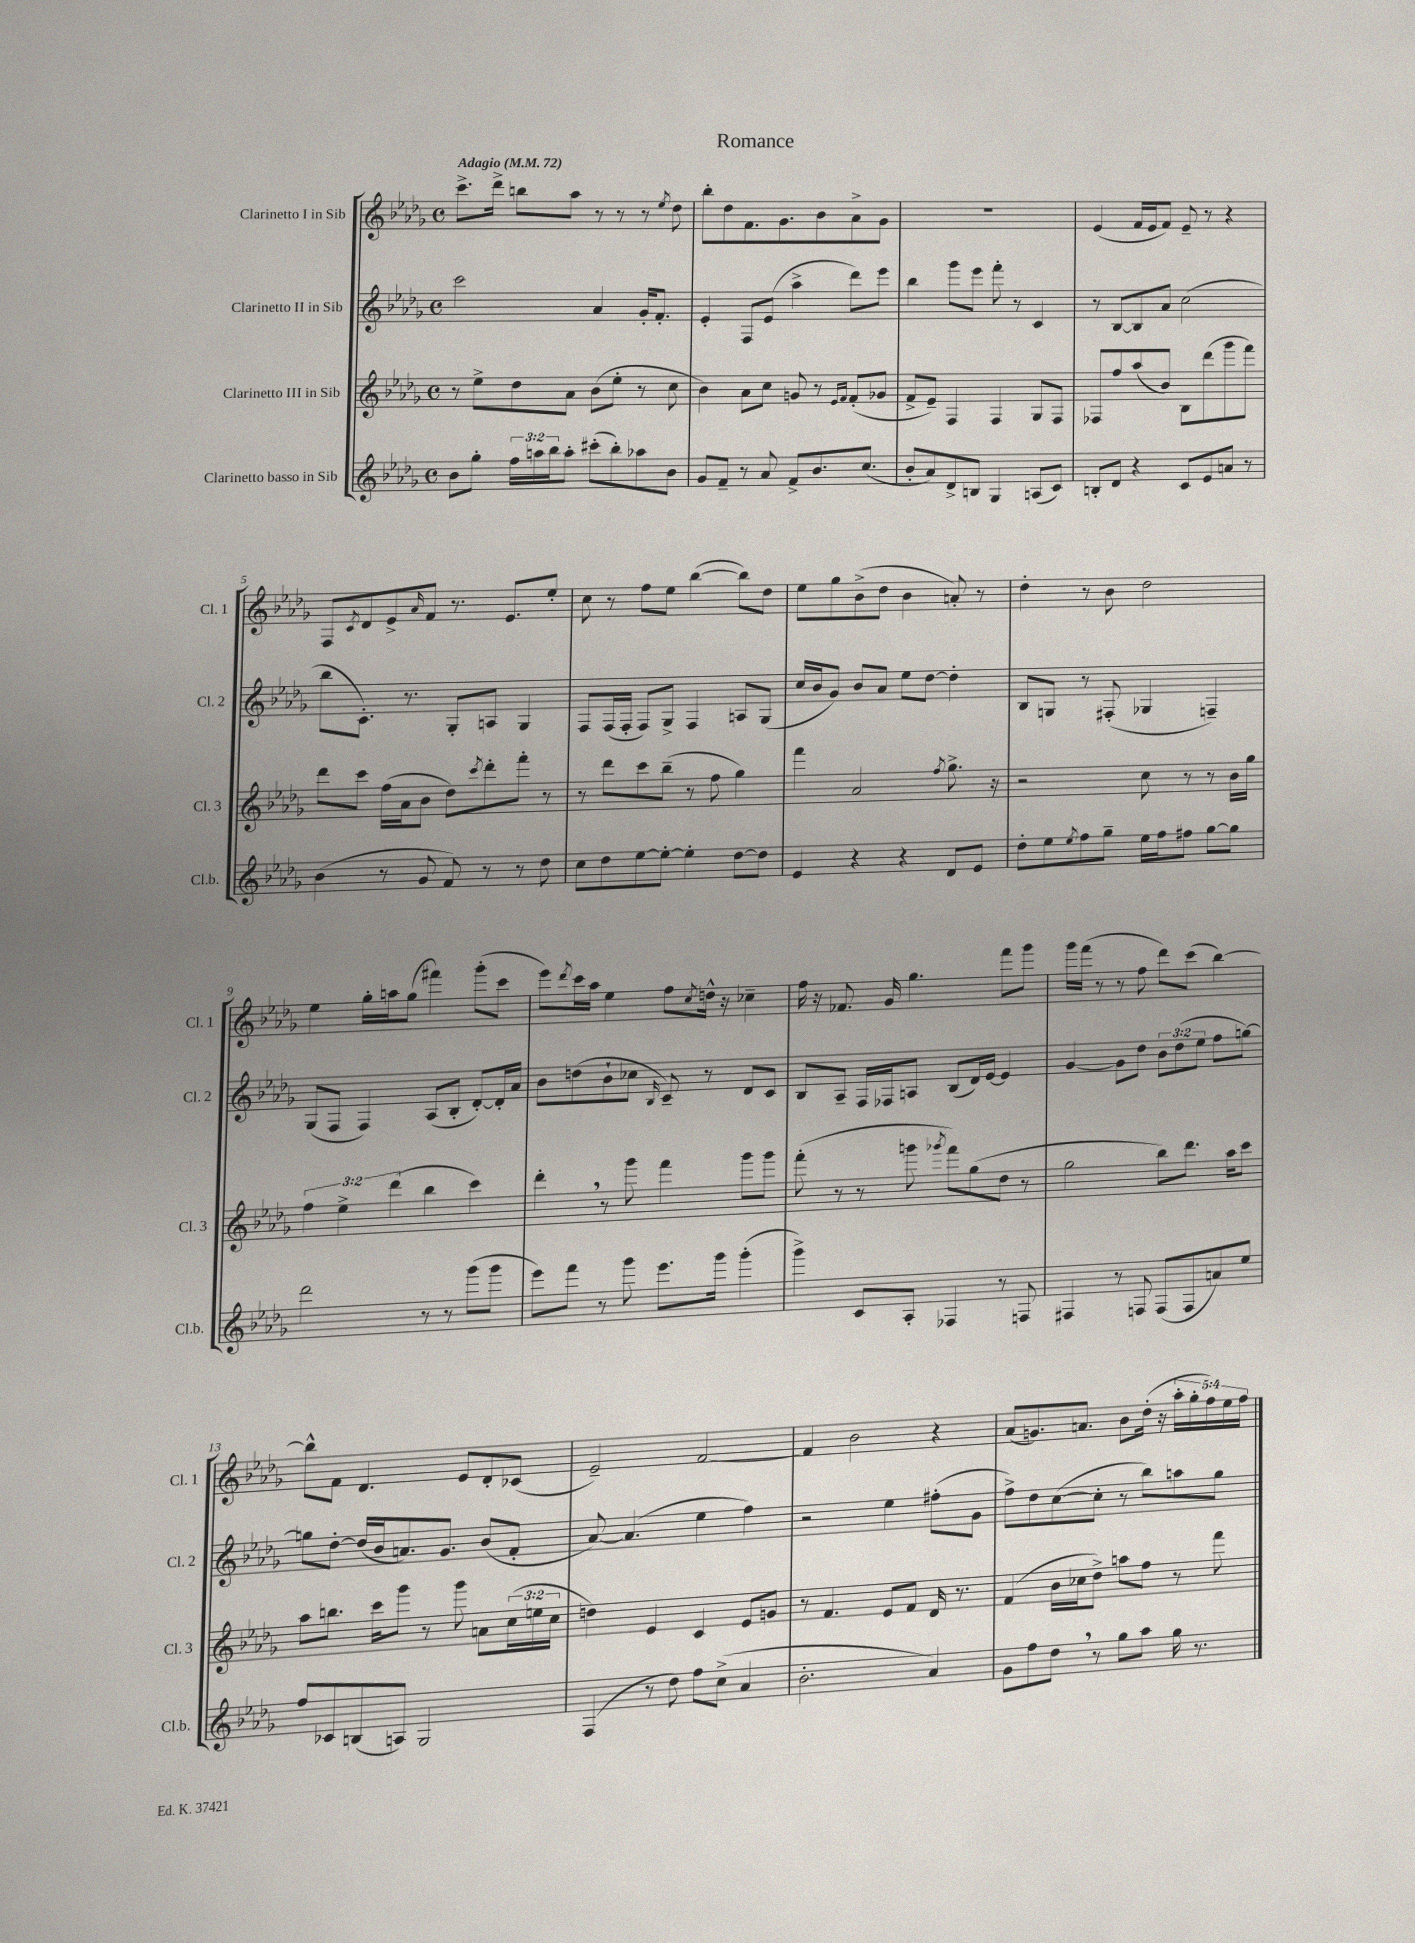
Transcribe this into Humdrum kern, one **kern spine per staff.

**kern	**kern	**kern	**kern
*staff4	*staff3	*staff2	*staff1
*clefG2	*clefG2	*clefG2	*clefG2
*k[b-e-a-d-g-]	*k[b-e-a-d-g-]	*k[b-e-a-d-g-]	*k[b-e-a-d-g-]
*M4/4	*M4/4	*M4/4	*M4/4
*met(c)	*met(c)	*met(c)	*met(c)
*MM72	*MM72	*MM72	*MM72
8b-	8r	2ccc	8.ccc^
8gg-'	8ee-^	.	.
.	.	.	16ddd-^
24ff	8dd-	.	8bb
24aa	.	.	.
24bb-	.	.	.
8aa'	8a-	.	8aa-
(8ccc#'	(8b-	4a-	8r
8bb-')	8ee-'	.	8r
8aa-	8r	16g-'	8r
.	.	8.f'	.
.	.	.	8qee-
8b-	8cc	.	8dd-
=	=	=	=
8g-	4b-)	4e-'	8bb-'
8f~	.	.	8dd-
8r	8a-	8F	8.f
8a-	8cc	(8e-	.
.	.	.	8.g-
8f^	8g	4aa-^	.
8.b-	8r	.	8b-
.	16qqe-	.	.
.	16qqf	.	.
.	(8f'	8ddd-)	8a-^
(8.cc	.	.	.
.	8g-	8eee-	8g-
=	=	=	=
8b-'	8f^	4bb-	1r
8a-)	8e-~)	.	.
8d-^	4F	8ggg-	.
8B	.	8eee-	.
4G-	4F	8fff'	.
.	.	8r	.
(8A	8G-	4c	.
8c)	8F	.	.
=	=	=	=
8B'	8F-	8r	(4e-
8d-	8ff	[8B-	.
4r	(8aa-	8B-]	16f
.	.	.	16e-
.	8b-)	8a-	8f)
8c	8B-	(2cc	8e-~
8e-	(8ddd-	.	8r
8a	8ggg-	.	4r
8r	8fff)	.	.
=	=	=	=
(4b-	8ddd-	8bb-	8F
.	.	.	8qc
.	8ccc	8.c')	8d-
8r	(16ff	.	8e-^
.	16a-	8.r	.
.	.	.	16qqa-
8g-	8b-	.	8f
8f)	8dd-)	8G-'	8.r
.	8qccc	.	.
8r	8ddd-'	8A	.
.	.	.	8.e-
8r	8fff'	4G-	.
8dd-	8r	.	8ee-'
=	=	=	=
8cc	8r	8F	8cc
8dd-	8ddd-	(16F	8r
.	.	16F'	.
[8ee-	8ccc	8F)	8ff
8ee-'_	(8bb-~	8G-^	8ee-
4ee-']	8r	4F	([4bb-
.	8ff	.	.
[8dd-	4gg-)	8A	8bb-])
8dd-]	.	(8G-	8dd-
=	=	=	=
4e-	4fff	16cc	8ee-
.	.	16b-	.
.	.	8g-)	8gg-
4r	2a-	8b-	(8b-^
.	.	8a-	8dd-
4r	.	8ee-	4b-
.	.	[8dd-	.
.	8qff	.	.
8d-	8.gg-^	4dd-']	8a')
8e-	.	.	8r
.	16r	.	.
=	=	=	=
8dd-'	2r	8B-	4dd-'
8ee-	.	8G	.
8qee-	.	.	.
8ff	.	8r	8r
8gg-~	.	(8F#'	8b-
16ee-	8cc	4G-	2dd-
16ff	.	.	.
8ff#	8r	.	.
[8gg-	8r	4F~)	.
8gg-]	16b-	.	.
.	16gg-	.	.
=	=	=	=
2ddd-	6ff	(8G-	4ee-
.	.	8F	.
.	6ee-^	.	.
.	.	4F)	16gg-'
.	.	.	16aa
.	(6ddd-	.	.
.	.	.	(8gg-
8r	4bb-	(8A-	4fff#)
8r	.	8B-'	.
(8ggg-	4ccc)	[8d-')	(8ggg-'
8ggg-	.	16d-']	8ccc
.	.	16a-	.
=	=	=	=
8eee-)	4ddd-'	8b-	8eee-)
.	.	.	8qddd-
8fff	.	(8dd	16ccc
.	.	.	16aa-
8r	8r	8b-`	4ee-
8ggg-	8ggg-	8cc-	.
.	.	16qqB-	.
8.eee-	4fff	8c~)	8ff
.	.	.	8qcc
.	.	8r	16dd^^
16ggg-	.	.	16r
(4ggg-'	8ggg-	8d-	4cc-~
.	8ggg-	8c	.
=	=	=	=
4ggg-^)	(8fff'	8B-	16ff
.	.	.	16r
.	8r	8A-~	8.f-
8c	8r	16F	.
.	.	16F-	16g-
8A-'	8ggg	8A	4.gg-
.	8qggg-	.	.
4F-	8fff)	(8B-	.
.	(8gg-	16d-)	.
.	.	[16e-	.
8r	8dd-	4e-]	8fff
8F	8r	.	8ggg-
=	=	=	=
4F#	2gg-	[4g-	16ggg-
.	.	.	(16fff
.	.	.	8r
8r	.	8g-]	8r
8F	.	8dd-	8ff
(8F	8bb-)	12b-	8ddd-)
.	.	(12dd-	.
8F	8.ddd-	.	(8ccc
.	.	12ee-	.
8a)	.	8ff	[4bb-)
.	16aa-	.	.
8ee-	8ccc	[8gg)	.
=	=	=	=
8ff	8aa-	8gg]	8bb-^^]
8c-	8.bb	[8dd-'	8f
(8B	.	(16dd-]	4.d-
.	16ccc	16b-	.
8A)	8ggg-	8.a)	.
2G-	8r	.	.
.	.	8.g-	.
.	8ggg-	.	8e-
.	8a	(8b-	8d-'
.	(24cc	8f'	(8c-
.	24ee	.	.
.	24cc	.	.
=	=	=	=
(4F	4dd)	[8a-)	2e-~)
.	.	(4.a-]	.
8r	4e-	.	.
8dd-)	.	.	.
8ff	4c	4ee-	[2f
(8cc^	.	.	.
4a-	8e-	4ff)	.
.	8g	.	.
=	=	=	=
2.b-'	8r	2r	4f]
.	4.f	.	.
.	.	.	2b-
.	8e-	4ee-	.
.	8f	.	.
4a-)	16d-	(8ff#'	4r
.	8.r	.	.
.	.	8g-	.
=	=	=	=
8g-	(4f	8ff^)	(8a-
8ff	.	8dd-	8.g)
8dd-	16b-	([8cc	.
.	16cc-	.	8.a
8r	8dd-^)	8cc']	.
8gg-	8aa	8r	8b-
8aa-	8ff	8bb-)	(16dd-'
.	.	.	16r
16gg-	8r	8aa	20aa-'
.	.	.	20gg-'
8.r	.	.	.
.	.	.	20ff)
.	8fff	8gg-	.
.	.	.	20ee-
.	.	.	20ff
==	==	==	==
*-	*-	*-	*-
